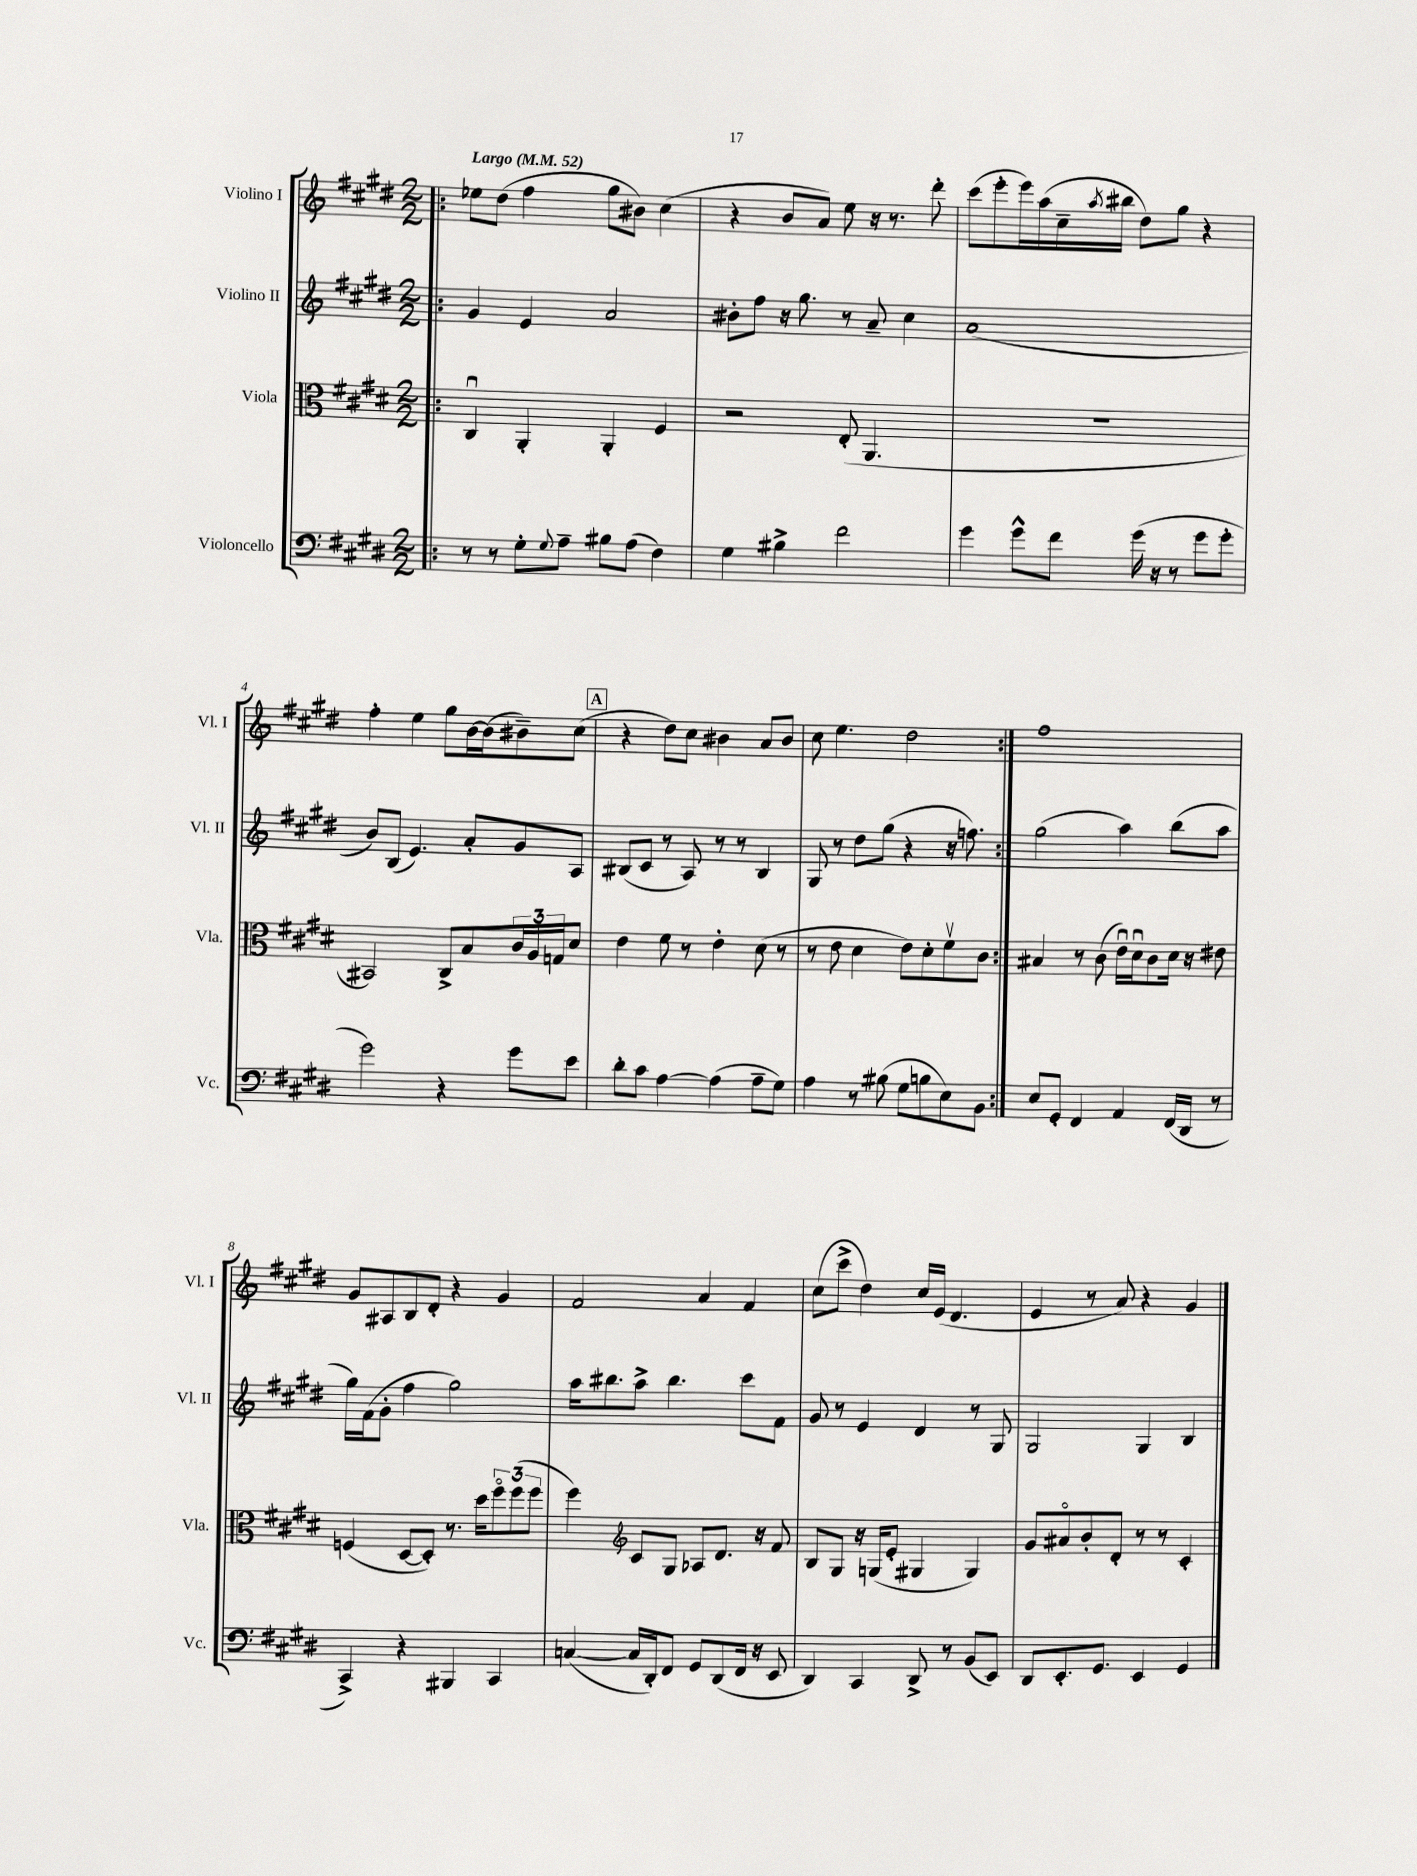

**kern	**kern	**kern	**kern
*staff4	*staff3	*staff2	*staff1
*clefF4	*clefC3	*clefG2	*clefG2
*k[f#c#g#d#]	*k[f#c#g#d#]	*k[f#c#g#d#]	*k[f#c#g#d#]
*M2/2	*M2/2	*M2/2	*M2/2
*MM52	*MM52	*MM52	*MM52
=!|:	=!|:	=!|:	=!|:
8r	4C#u	4g#	8ee-
8r	.	.	(8dd#
8G#'	4AA'	4e	4ff#
8qqG#	.	.	.
8A~	.	.	.
8B#	4AA'	2a	8gg#
(8A	.	.	8b#)
4F#)	4F#	.	(4cc#
=	=	=	=
4G#	2r	8b#'	4r
.	.	8ff#	.
4B#^	.	16r	8b
.	.	8.gg#	.
.	.	.	8a)
2f#	(8E'	8r	8ee
.	4.AA	8a~	16r
.	.	.	8.r
.	.	4cc#	.
.	.	.	8ddd#'
=	=	=	=
4g#	1r	(1a	(8ccc#
.	.	.	8eee'
8g#^^	.	.	16eee)
.	.	.	(16aa
8f#	.	.	16cc#~
.	.	.	8qaa
.	.	.	16bb#
(16g#	.	.	8dd#)
16r	.	.	.
8r	.	.	8gg#
8g#	.	.	4r
8g#'	.	.	.
=	=	=	=
2g#)	2BB#)	8b)	4ff#'
.	.	(8B	.
.	.	4.e)	4ee
4r	8C#^	.	8gg#
.	8B	8a'	[16b
.	.	.	(16b]
8g#	24c#	8g#	8b#~)
.	24A	.	.
.	24G	.	.
8e	8d#	8A	(8cc#
=	=	=	=
8d#'	4e	(8B#	4r
8c#	.	8c#	.
[4A	8f#	8r	8dd#)
.	8r	8A)	8cc#
(4A]	4e'	8r	4b#
.	.	8r	.
8A~	(8d#	4B#	8a
8G#)	8r	.	8b#
=	=	=	=
4A	8r	8G#	8cc#
.	8e	8r	4.ee
8r	4d#	8dd#	.
(8B#	.	(8gg#	.
8G#	8e)	4r	2dd#
8B	8d#'	.	.
8E)	8f#v	16r	.
.	.	8.ff)	.
8BB	8c#	.	.
=:|!	=:|!	=:|!	=:|!
8E	4B#	(2gg#	1ff#
8GG#'	.	.	.
4FF#	8r	.	.
.	(8c#	.	.
4AA	16eu)	4aa)	.
.	16d#u	.	.
.	8c#	.	.
(16FF#	16d#	(8bb	.
16DD#	16r	.	.
8r	8e#	8aa	.
=	=	=	=
4CC#^)	(4F	16gg#)	8g#
.	.	(16f#	.
.	.	8g#'	8A#
4r	[8D#	4ff#	8B
.	8D#'])	.	8d#'
4BBB#	8.r	2gg#)	4r
.	16dd#	.	.
4CC#	12ff#o	.	4g#
.	(12ff#	.	.
.	12ff#	.	.
=	=	=	=
([4C	4ff#)	16aa	2f#
.	.	8.bb#	.
*	*clefG2	*	*
16C]	8c#	8aa^	.
16DD#')	.	.	.
8FF#	8G#	4.bb#	.
8GG#	8A-	.	4a
(8DD#	8.d#	.	.
16FF#	.	8ccc#	4f#
16r	16r	.	.
8EE	8f#	8f#	.
=	=	=	=
4DD#)	8B	8g#	(8cc#
.	8G#	8r	8ccc#^
4CC#	16r	4e	4dd#)
.	(16G	.	.
.	8e'	.	.
8DD#^	4G#	4d#	16cc#
.	.	.	(16e
8r	.	.	4.d#
(8BB	4G#)	8r	.
8EE)	.	8G#	.
=	=	=	=
8DD#	8g#	2G#	4e
8.EE'	8a#o	.	.
.	8b'	.	8r
8.GG#	.	.	.
.	8d#'	.	8a)
4EE	8r	4G#	4r
.	8r	.	.
4GG#	4c#'	4B	4g#
==	==	==	==
*-	*-	*-	*-
